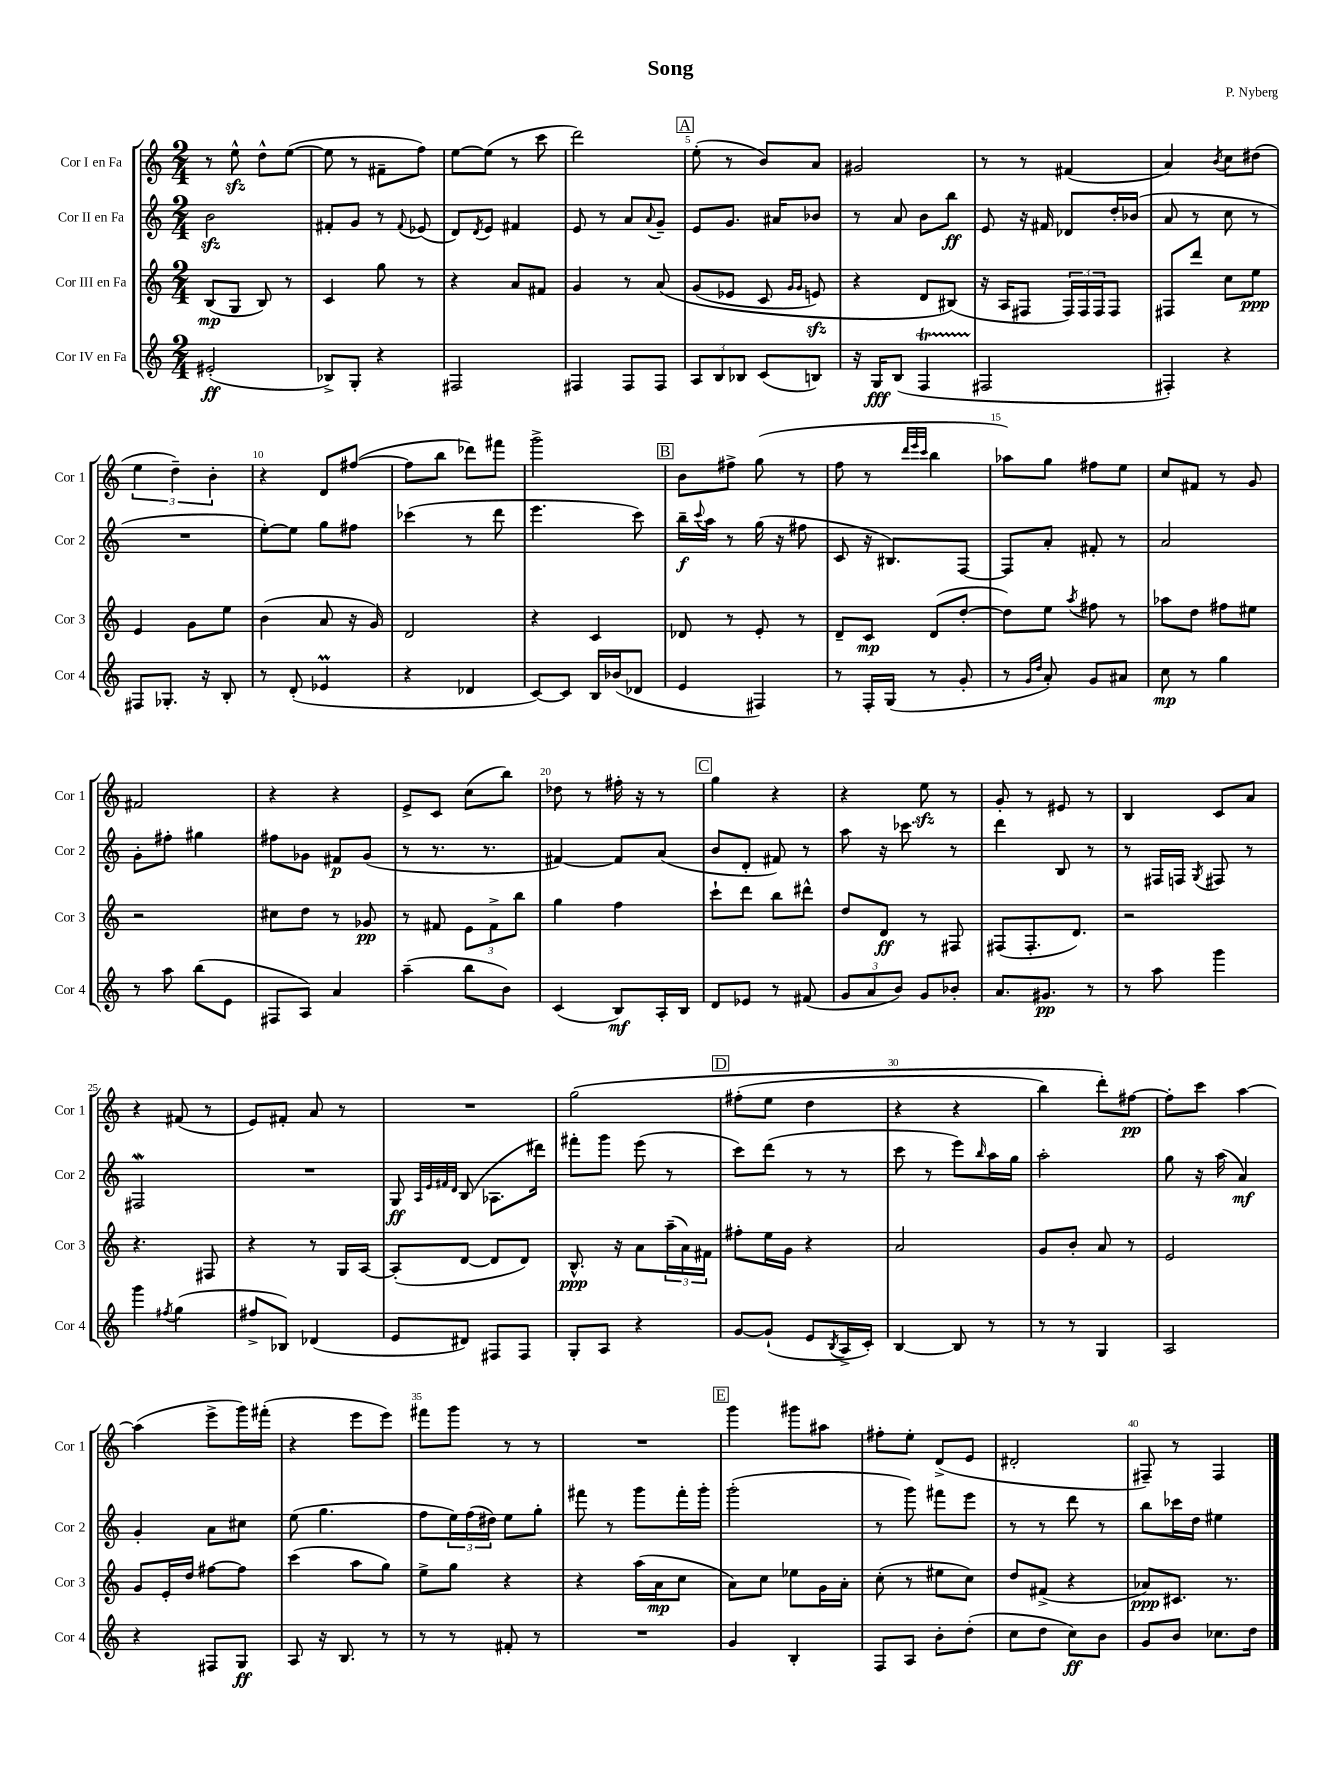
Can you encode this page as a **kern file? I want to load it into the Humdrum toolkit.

**kern	**dynam	**kern	**dynam	**kern	**dynam	**kern	**dynam
*part4	*part4	*part3	*part3	*part2	*part2	*part1	*part1
*staff4	*staff4	*staff3	*staff3	*staff2	*staff2	*staff1	*staff1
*I"Cor IV en Fa	*	*I"Cor III en Fa	*	*I"Cor II en Fa	*	*I"Cor I en Fa	*
*I'Cor 4	*	*I'Cor 3	*	*I'Cor 2	*	*I'Cor 1	*
*clefG2	*	*clefG2	*	*clefG2	*	*clefG2	*
*k[]	*	*k[]	*	*k[]	*	*k[]	*
*M2/4	*	*M2/4	*	*M2/4	*	*M2/4	*
=1	=1	=1	=1	=1	=1	=1	=1
(2e#X'/	ff	(8B/L	mp	2bzz\	.	8r	.
.	.	8G/J	.	.	.	8eezz^^\	.
.	.	8B/)	.	.	.	8dd^^\L	.
.	.	8r	.	.	.	([8ee\J	.
=2	=2	=2	=2	=2	=2	=2	=2
8B-X^/L)	.	4c/	.	8f#X'/L	.	8ee\]	.
8G'/J	.	.	.	8g/J	.	8r	.
4r	.	8gg\	.	8r	.	8f#X~\L	.
.	.	.	.	8qqf#/	.	.	.
.	.	8r	.	(8e-X/	.	8ff\J)	.
=3	=3	=3	=3	=3	=3	=3	=3
2F#X/	.	4r	.	8d/L)	.	[8ee\L	.
.	.	.	.	8qd/	.	.	.
.	.	.	.	8e/J	.	(8ee\J]	.
.	.	8a/L	.	4f#X/	.	8r	.
.	.	8f#X/J	.	.	.	8ccc\	.
=4	=4	=4	=4	=4	=4	=4	=4
4F#X/	.	4g/	.	8e/	.	2ddd\)	.
.	.	.	.	8r	.	.	.
8F#/L	.	8r	.	8a/L	.	.	.
.	.	.	.	8qqa/	.	.	.
8F#/J	.	(8a/	.	8g~/J	.	.	.
!!LO:REH:place=s1:t=A
=5	=5	=5	=5	=5	=5	=5	=5
12A/L	.	(8g/L	.	8e/L	.	(8ee'\	.
12B/	.	.	.	.	.	.	.
.	.	8e-X/J	.	8.g/J	.	8r	.
12B-X/J	.	.	.	.	.	.	.
(8c/L	.	8c/	.	.	.	8b/L)	.
.	.	.	.	16a#X/KL	.	.	.
.	.	16qqg/LL	.	.	.	.	.
.	.	16qqg/JJ	.	.	.	.	.
8Bn/J)	.	8enzz/)	.	8b-X/J	.	8a/J	.
=6	=6	=6	=6	=6	=6	=6	=6
16r	.	4r	.	8r	.	2g#X/	.
16G/KL	fff	.	.	.	.	.	.
(8B/J	.	.	.	8a/	.	.	.
4FT/	.	8d/L	.	8b\L	.	.	.
.	.	(8B#X/J)	.	8bb\J	ff	.	.
=7	=7	=7	=7	=7	=7	=7	=7
2F#X/	.	16r	.	8e/	.	8r	.
.	.	16A/KL	.	.	.	.	.
.	.	8F#X/J	.	16r	.	8r	.
.	.	.	.	16f#X/	.	.	.
.	.	24F#/LL)	.	8d-X/L	.	(4f#X/	.
.	.	24F#/	.	.	.	.	.
.	.	24F#/J	.	.	.	.	.
.	.	8F#/J	.	16dd'/L	.	.	.
.	.	.	.	(16b-X/JJ	.	.	.
=8	=8	=8	=8	=8	=8	=8	=8
4F#X'/)	.	8F#X/L	.	8a/	.	4a/)	.
.	.	8ddd/J	.	8r	.	.	.
.	.	.	.	.	.	8qb/	.
4r	.	8cc\L	.	8cc\	.	8cc\L	.
.	.	8ee\J	ppp	8r	.	(8dd#X\J	.
!!LO:LB:g=z
=9	=9	=9	=9	=9	=9	=9	=9
8F#X/L	.	4e/	.	2r	.	6ee\	.
8.G-X'/J	.	.	.	.	.	.	.
.	.	.	.	.	.	6dd~\)	.
.	.	8g\L	.	.	.	.	.
16r	.	.	.	.	.	.	.
.	.	.	.	.	.	6b'\	.
8B'/	.	8ee\J	.	.	.	.	.
=10	=10	=10	=10	=10	=10	=10	=10
8r	.	(4b\	.	[8ee'\L)	.	4r	.
(8d'/	.	.	.	8ee\J]	.	.	.
4e-XM/	.	8a/	.	8gg\L	.	8d/L	.
.	.	16r	.	8ff#X\J	.	([8ff#X/J	.
.	.	16g/)	.	.	.	.	.
=11	=11	=11	=11	=11	=11	=11	=11
4r	.	2d/	.	(4ccc-X\	.	8ff#\L]	.
.	.	.	.	.	.	8bb\J	.
4d-X/	.	.	.	8r	.	8ddd-X\L)	.
.	.	.	.	8ddd\	.	8fff#X\J	.
=12	=12	=12	=12	=12	=12	=12	=12
[8c/L)	.	4r	.	4.eee\	.	2ggg^\	.
8c/J]	.	.	.	.	.	.	.
16B/LL	.	4c/	.	.	.	.	.
(16b-X/J	.	.	.	.	.	.	.
8d-X/J	.	.	.	8ccc\)	.	.	.
!!LO:REH:place=s1:t=B
=13	=13	=13	=13	=13	=13	=13	=13
4e/	.	8d-X/	.	16bb~\LL	f	8b\L	.
.	.	.	.	8qqccc/	.	.	.
.	.	.	.	16aa\JJ	.	.	.
.	.	8r	.	8r	.	8ff#X^\J	.
4F#X/)	.	8e'/	.	(16gg\	.	(8gg\	.
.	.	.	.	16r	.	.	.
.	.	8r	.	8ff#X\	.	8r	.
=14	=14	=14	=14	=14	=14	=14	=14
8r	.	8d~/L	.	8c/	.	8ff\	.
16F'/LL	.	8c/J	mp	16r	.	8r	.
(16G/JJ	.	.	.	8.B#X/L)	.	.	.
.	.	.	.	.	.	32qqddd/LLL	.
.	.	.	.	.	.	32qqeee/	.
.	.	.	.	.	.	32qqccc/JJJ	.
8r	.	(8d/L	.	.	.	4bb\	.
8g'/	.	[8dd'/J	.	[8F/J	.	.	.
=15	=15	=15	=15	=15	=15	=15	=15
8r	.	8dd\L])	.	8F/L]	.	8aa-X\L)	.
16qqg/LL	.	.	.	.	.	.	.
16qqdd/JJ	.	.	.	.	.	.	.
8a'/)	.	8ee\J	.	8a'/J	.	8gg\J	.
.	.	8qaa/	.	.	.	.	.
8g/L	.	8ff#X\	.	8f#X'/	.	8ff#X\L	.
8a#X/J	.	8r	.	8r	.	8ee\J	.
=16	=16	=16	=16	=16	=16	=16	=16
8cc\	mp	8aa-X\L	.	2a/	.	8cc/L	.
8r	.	8dd\J	.	.	.	8f#X/J	.
4gg\	.	8ff#X\L	.	.	.	8r	.
.	.	8ee#X\J	.	.	.	8g/	.
!!LO:LB:g=z
=17	=17	=17	=17	=17	=17	=17	=17
8r	.	2r	.	8g'\L	.	2f#X/	.
8aa\	.	.	.	8ff#X'\J	.	.	.
(8bb\L	.	.	.	4gg#X\	.	.	.
8e\J	.	.	.	.	.	.	.
=18	=18	=18	=18	=18	=18	=18	=18
8F#X/L	.	8cc#X\L	.	8ff#X\L	.	4r	.
8A/J)	.	8dd\J	.	8g-X\J	.	.	.
4a/	.	8r	.	8f#X/L	p	4r	.
.	.	8g-X/	pp	(8g-/J	.	.	.
=19	=19	=19	=19	=19	=19	=19	=19
(4aa~\	.	8r	.	8r	.	8e^/L	.
.	.	8f#X/	.	8.r	.	8c/J	.
8bb\L	.	12e\L	.	.	.	(8cc\L	.
.	.	.	.	8.r	.	.	.
.	.	12f#^\	.	.	.	.	.
8b\J)	.	.	.	.	.	8bb\J)	.
.	.	12bb\J	.	.	.	.	.
=20	=20	=20	=20	=20	=20	=20	=20
(4c/	.	4gg\	.	[4f#X/)	.	8dd-X\	.
.	.	.	.	.	.	8r	.
8B/L)	mf	4ff\	.	8f#/L]	.	16ff#X'\	.
.	.	.	.	.	.	16r	.
16A'/L	.	.	.	(8a/J	.	8r	.
16B/JJ	.	.	.	.	.	.	.
!!LO:REH:place=s1:t=C
=21	=21	=21	=21	=21	=21	=21	=21
8d/L	.	8ccc`\L	.	8b/L	.	4gg\	.
8e-X/J	.	8ddd\J	.	8d'/J	.	.	.
8r	.	8bb\L	.	8f#X/)	.	4r	.
(8f#X/	.	8ddd#X^^\J	.	8r	.	.	.
=22	=22	=22	=22	=22	=22	=22	=22
12g/L	.	8dd/L	.	8aa\	.	4r	.
12a/	.	.	.	.	.	.	.
.	.	8d/J	ff	16r	.	.	.
12b/J)	.	.	.	.	.	.	.
.	.	.	.	8.ccc-X\	.	.	.
8g/L	.	8r	.	.	.	8eezz\	.
8b-X'/J	.	8F#X/	.	8r	.	8r	.
=23	=23	=23	=23	=23	=23	=23	=23
8.a/L	.	(8F#X/L	.	4ddd\	.	8g'/	.
.	.	8.F#'/	.	.	.	8r	.
8.g#X/J	pp	.	.	.	.	.	.
.	.	.	.	8B/	.	8e#X/	.
.	.	8.d/J)	.	.	.	.	.
8r	.	.	.	8r	.	8r	.
=24	=24	=24	=24	=24	=24	=24	=24
8r	.	2r	.	8r	.	4B/	.
8aa\	.	.	.	16F#X/LL	.	.	.
.	.	.	.	16Fn/JJ	.	.	.
.	.	.	.	8qG/	.	.	.
4ggg\	.	.	.	8F#X/	.	8c/L	.
.	.	.	.	8r	.	8a/J	.
!!LO:LB:g=z
=25	=25	=25	=25	=25	=25	=25	=25
4ggg\	.	4.r	.	2F#XW/	.	4r	.
8qff#X/	.	.	.	.	.	.	.
(4gg\	.	.	.	.	.	(8f#X/	.
.	.	8F#X/	.	.	.	8r	.
=26	=26	=26	=26	=26	=26	=26	=26
8ff#X^/L	.	4r	.	2r	.	8e/L)	.
8B-X/J)	.	.	.	.	.	8f#X'/J	.
(4d-X/	.	8r	.	.	.	8a/	.
.	.	16G/LL	.	.	.	8r	.
.	.	[16A/JJ	.	.	.	.	.
=27	=27	=27	=27	=27	=27	=27	=27
8e/L	.	(8A'/L]	.	8G/	ff	2r	.
.	.	.	.	32qqA/LLL	.	.	.
.	.	.	.	32qqe/	.	.	.
.	.	.	.	32qqf#X/	.	.	.
.	.	.	.	32qqd/JJJ	.	.	.
8d#X/J)	.	[8d/J	.	(8B/	.	.	.
8F#X/L	.	8d/L]	.	8.A-X\L	.	.	.
8F#/J	.	8d/J)	.	.	.	.	.
.	.	.	.	16ddd#X\Jk)	.	.	.
=28	=28	=28	=28	=28	=28	=28	=28
8G'/L	.	8.B^^/	ppp	8fff#X'\L	.	(2gg\	.
8A/J	.	.	.	8ggg\J	.	.	.
.	.	16r	.	.	.	.	.
4r	.	8a\L	.	(8eee\	.	.	.
.	.	(24aa~\L	.	8r	.	.	.
.	.	24a\)	.	.	.	.	.
.	.	24f#X\JJ	.	.	.	.	.
!!LO:REH:place=s1:t=D
=29	=29	=29	=29	=29	=29	=29	=29
[8g/L	.	8ff#X'\L	.	8ccc\L)	.	(8ff#X'\L	.
(8g`/J]	.	16ee\L	.	(8ddd\J	.	8ee\J	.
.	.	16g\JJ	.	.	.	.	.
8e/L	.	4r	.	8r	.	4dd\	.
8qB/	.	.	.	.	.	.	.
16A^/L	.	.	.	8r	.	.	.
16c'/JJ)	.	.	.	.	.	.	.
=30	=30	=30	=30	=30	=30	=30	=30
[4B/	.	2a/	.	8ccc\	.	4r	.
.	.	.	.	8r	.	.	.
8B/]	.	.	.	8eee\L)	.	4r	.
.	.	.	.	16qqbb/	.	.	.
8r	.	.	.	16aa\L	.	.	.
.	.	.	.	16gg\JJ	.	.	.
=31	=31	=31	=31	=31	=31	=31	=31
8r	.	8g/L	.	2aa'\	.	4bb\)	.
8r	.	8b'/J	.	.	.	.	.
4G/	.	8a/	.	.	.	8ddd'\L)	.
.	.	8r	.	.	.	[8ff#X\J	pp
=32	=32	=32	=32	=32	=32	=32	=32
2A/	.	2e/	.	8gg\	.	8ff#'\L]	.
.	.	.	.	16r	.	8ccc\J	.
.	.	.	.	(16aa\	.	.	.
.	.	.	.	4a/)	mf	[4aa\	.
!!LO:LB:g=z
=33	=33	=33	=33	=33	=33	=33	=33
4r	.	8g/L	.	4g'/	.	(4aa\]	.
.	.	16e'/L	.	.	.	.	.
.	.	16dd/JJ	.	.	.	.	.
8F#X/L	.	[8ff#X\L	.	8a\L	.	8eee^\L	.
8G/J	ff	8ff#\J]	.	8cc#X\J	.	16ggg\L)	.
.	.	.	.	.	.	(16fff#X'\JJ	.
=34	=34	=34	=34	=34	=34	=34	=34
8A/	.	(4ccc\	.	(8ee\	.	4r	.
16r	.	.	.	4.gg\	.	.	.
8.B/	.	.	.	.	.	.	.
.	.	8aa\L	.	.	.	8eee\L	.
8r	.	8gg\J)	.	.	.	8eee\J)	.
=35	=35	=35	=35	=35	=35	=35	=35
8r	.	8ee^\L	.	8ff\L	.	8fff#X\L	.
8r	.	8gg\J	.	24ee\L)	.	8ggg\J	.
.	.	.	.	(24ff\	.	.	.
.	.	.	.	24dd#X\JJ)	.	.	.
8f#X'/	.	4r	.	8ee\L	.	8r	.
8r	.	.	.	8gg'\J	.	8r	.
=36	=36	=36	=36	=36	=36	=36	=36
2r	.	4r	.	8fff#X\	.	2r	.
.	.	.	.	8r	.	.	.
.	.	(16aa\LL	.	8ggg\L	.	.	.
.	.	16a\J	mp	.	.	.	.
.	.	8cc\J	.	16fff#'\L	.	.	.
.	.	.	.	16ggg'\JJ	.	.	.
!!LO:REH:place=s1:t=E
=37	=37	=37	=37	=37	=37	=37	=37
4g/	.	8a\L)	.	(2ggg'\	.	4ggg\	.
.	.	8cc\J	.	.	.	.	.
4B'/	.	8ee-X\L	.	.	.	8ggg#X\L	.
.	.	16g\L	.	.	.	8aa#X\J	.
.	.	16a'\JJ	.	.	.	.	.
=38	=38	=38	=38	=38	=38	=38	=38
8F/L	.	(8cc'\	.	8r	.	8ff#X'\L	.
8A/J	.	8r	.	8ggg\)	.	8ee'\J	.
8b'\L	.	8ee#X\L	.	8fff#X\L	.	(8d^/L	.
(8dd'\J	.	8cc\J)	.	8eee\J	.	8e/J	.
=39	=39	=39	=39	=39	=39	=39	=39
8cc\L	.	8dd/L	.	8r	.	2d#X'/	.
8dd\J	.	(8f#X^/J	.	8r	.	.	.
8cc\L)	ff	4r	.	8ddd\	.	.	.
8b\J	.	.	.	8r	.	.	.
=40	=40	=40	=40	=40	=40	=40	=40
8g/L	.	8a-X/L)	ppp	8bb\L	.	8F#X~/)	.
8b/J	.	8.c#X/J	.	16ccc-X\L	.	8r	.
.	.	.	.	16dd\JJ	.	.	.
8.cc-X\L	.	.	.	4ee#X\	.	4F#/	.
.	.	8.r	.	.	.	.	.
16dd\Jk	.	.	.	.	.	.	.
==	==	==	==	==	==	==	==
*-	*-	*-	*-	*-	*-	*-	*-
